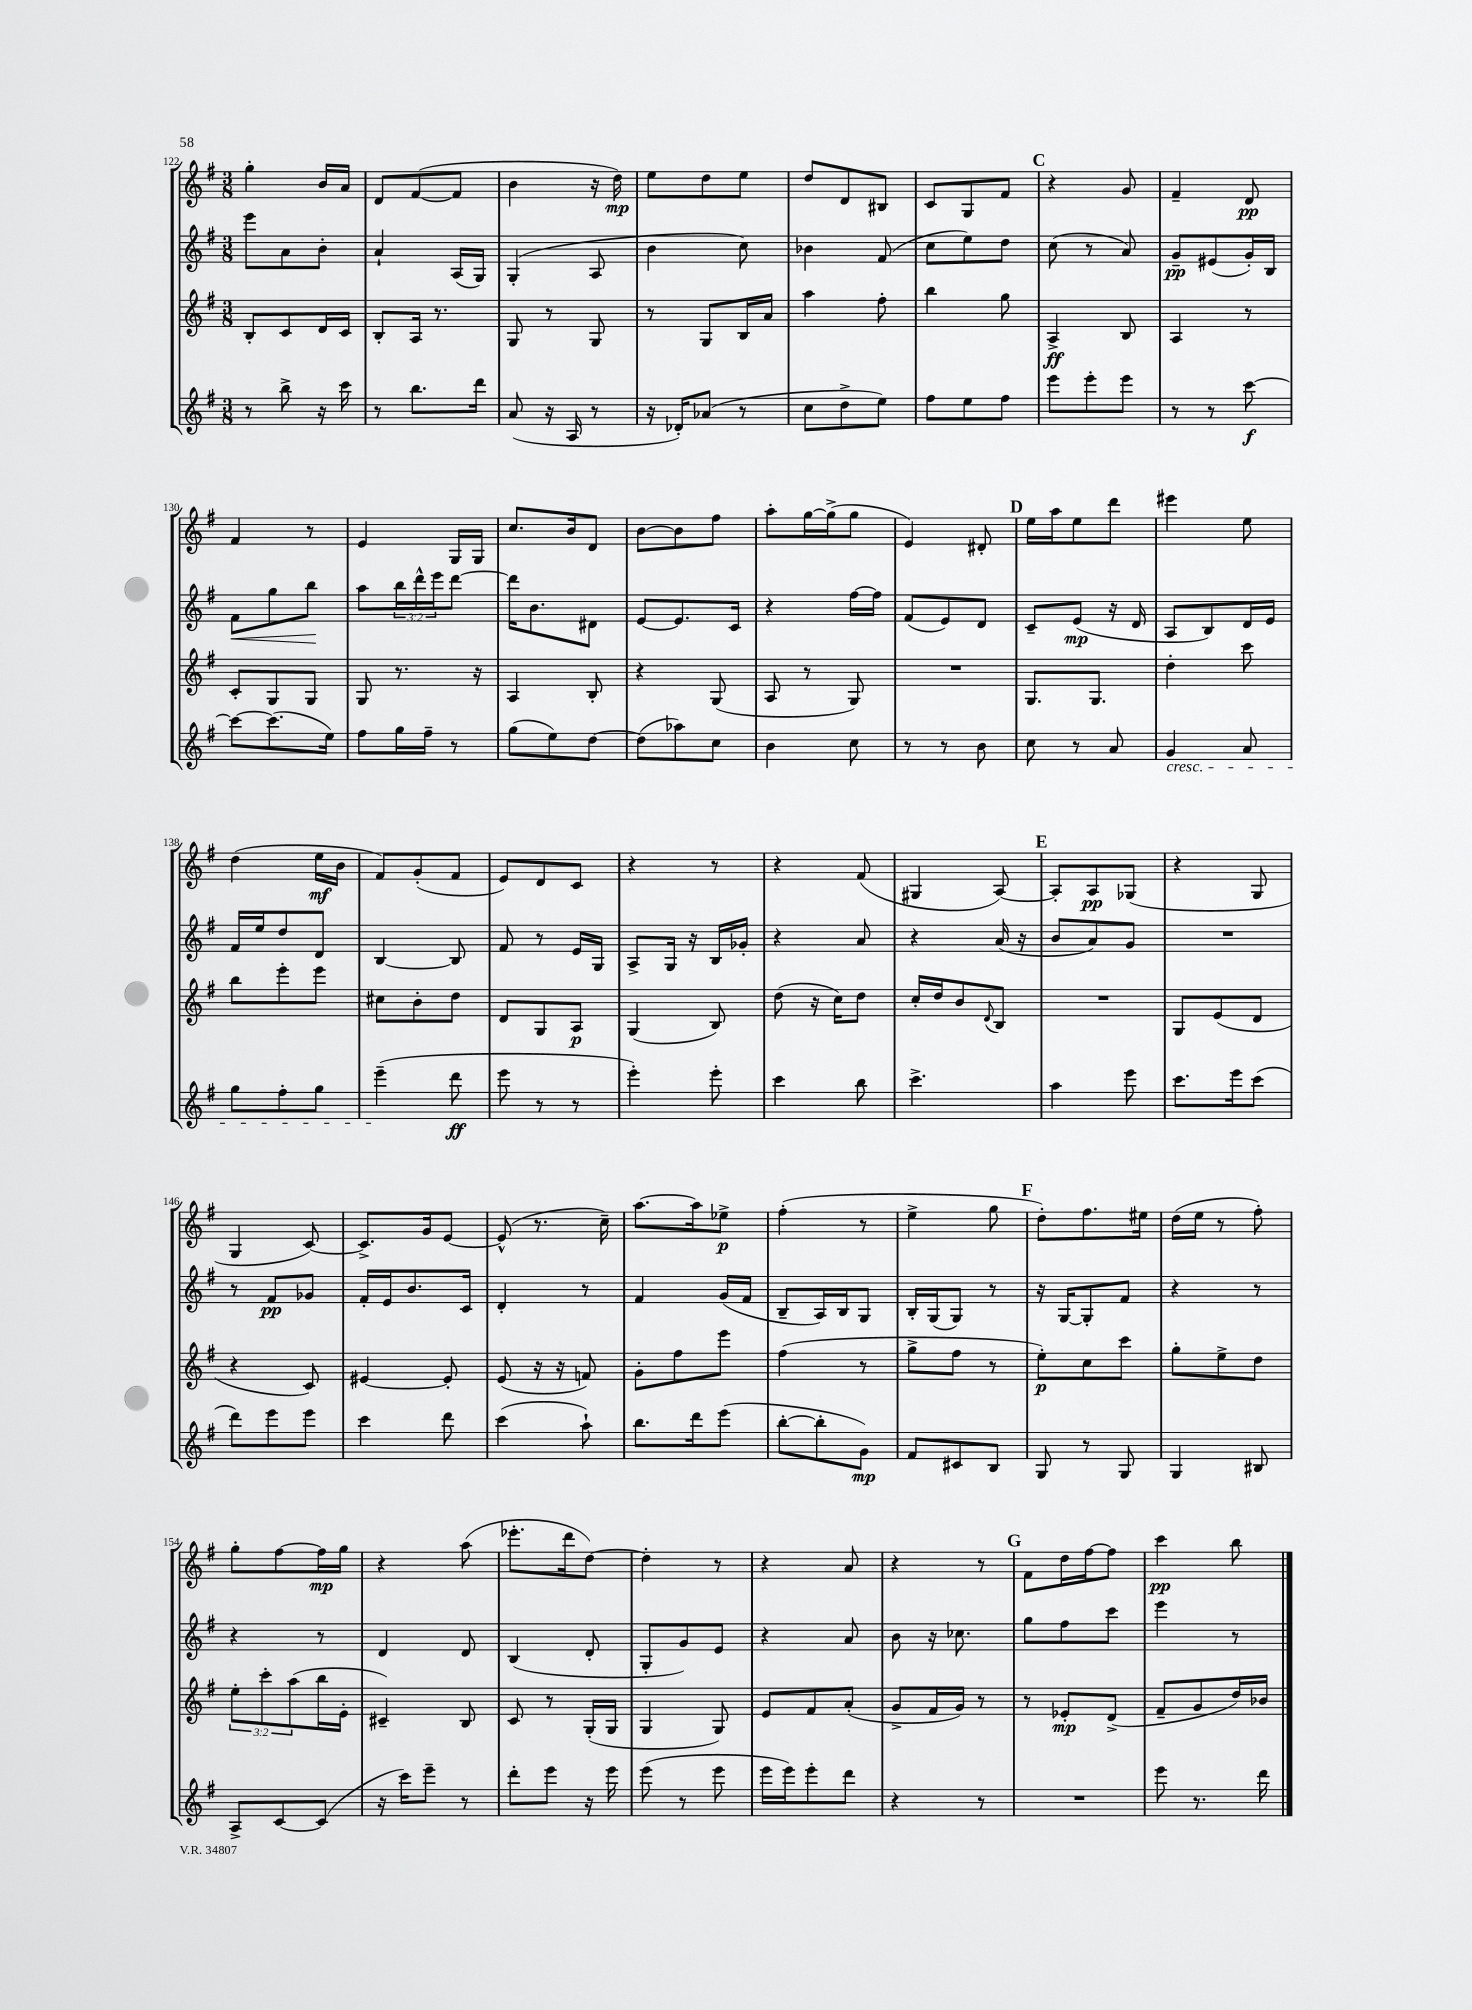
<<
\new StaffGroup <<
\new Staff = "s0" {
    \clef treble \key g \major \numericTimeSignature \time 3/8
    g''4-. b'16 a'16 |
    d'8 fis'8~( fis'8 |
    b'4 r16 d''16\mp) |
    e''8 d''8 e''8 |
    d''8 d'8 bis8 |
    c'8 g8 fis'8 |
    \mark \markup { \bold "C" } r4 g'8 |
    fis'4-- d'8\pp |
    fis'4 r8 |
    e'4 g16 g16 |
    c''8. b'16 d'8 |
    b'8~ b'8 fis''8 |
    a''8-. g''16~ g''16->( g''8 |
    e'4) dis'8-. |
    \mark \markup { \bold "D" } e''16 a''16 e''8 d'''8 |
    eis'''4 e''8 |
    d''4( e''16\mf b'16 |
    fis'8) g'8-.( fis'8 |
    e'8) d'8 c'8 |
    r4 r8 |
    r4 fis'8( |
    gis4 a8~) |
    \mark \markup { \bold "E" } a8-. a8\pp ges8( |
    r4 g8 |
    g4 c'8~) |
    c'8.-> g'16 e'8~ |
    e'8-^( r8. c''16--) |
    a''8.~ a''16 ees''8->\p |
    fis''4-.( r8 |
    e''4-> g''8 |
    \mark \markup { \bold "F" } d''8-.) fis''8. eis''16 |
    d''16( e''16 r8 fis''8-.) |
    g''8-. fis''8~ fis''16\mp g''16 |
    r4 a''8( |
    ees'''8.-. d'''16 d''8~) |
    d''4-. r8 |
    r4 a'8 |
    r4 r8 |
    \mark \markup { \bold "G" } fis'8 d''16 fis''16~ fis''8 |
    c'''4\pp b''8 \bar "|." |
}
\new Staff = "s1" {
    \clef treble \key g \major \numericTimeSignature \time 3/8 \override Staff.TupletNumber.text = #tuplet-number::calc-fraction-text
    e'''8 a'8 b'8-. |
    a'4-! a16( g16) |
    g4-.( a8 |
    b'4 c''8) |
    bes'4 fis'8( |
    c''8 e''8) d''8 |
    \mark \markup { \bold "C" } c''8( r8 a'8) |
    g'8--\pp eis'8( g'16-.) b16 |
    fis'8\< g''8 b''8\! |
    a''8 \tuplet 3/2 { b''16 d'''16-^ e'''16 } d'''8~ |
    d'''16 b'8. dis'8 |
    e'8~ e'8. c'16 |
    r4 fis''16~ fis''16 |
    fis'8( e'8) d'8 |
    \mark \markup { \bold "D" } c'8-- e'8\mp( r16 d'16 |
    a8 b8) d'16 e'16 |
    fis'16 e''16 d''8 d'8 |
    b4~ b8 |
    fis'8 r8 e'16 g16 |
    a8-> g16 r16 b16 ges'16-. |
    r4 a'8 |
    r4 a'16( r16 |
    \mark \markup { \bold "E" } b'8 a'8) g'8 |
    R4. |
    r8 fis'8\pp ges'8 |
    fis'16-. e'16 b'8. c'16 |
    d'4-. r8 |
    fis'4 g'16( fis'16 |
    b8-- a16) b16 g8 |
    b16-. g16( g8) r8 |
    \mark \markup { \bold "F" } r16 g16~ g8-. fis'8 |
    r4 r8 |
    r4 r8 |
    d'4 d'8 |
    b4( d'8-. |
    g8-. g'8) e'8 |
    r4 a'8 |
    b'8 r16 ces''8. |
    \mark \markup { \bold "G" } g''8 fis''8 c'''8 |
    e'''4 r8 \bar "|." |
}
\new Staff = "s2" {
    \clef treble \key g \major \numericTimeSignature \time 3/8 \override Staff.TupletNumber.text = #tuplet-number::calc-fraction-text
    b8-. c'8 d'16 c'16 |
    b8-. a16 r8. |
    g8 r8 g8 |
    r8 g8 b16 a'16 |
    a''4 fis''8-. |
    b''4 g''8 |
    \mark \markup { \bold "C" } a4->\ff b8 |
    a4 r8 |
    c'8-. g8 g8 |
    g8 r8. r16 |
    a4 b8-. |
    r4 g8( |
    a8 r8 g8) |
    R4. |
    \mark \markup { \bold "D" } g8. g8. |
    d''4-. c'''8 |
    b''8 e'''8-. e'''8 |
    cis''8 b'8-. d''8 |
    d'8 g8 a8\p |
    g4( b8) |
    d''8( r16 c''16) d''8 |
    c''16-. d''16 b'8 \appoggiatura { d'8 } b8 |
    \mark \markup { \bold "E" } R4. |
    g8 e'8( d'8 |
    r4 c'8) |
    eis'4~ eis'8-. |
    e'8( r16 r16 f'8) |
    g'8-. fis''8 e'''8 |
    fis''4( r8 |
    g''8-> fis''8 r8 |
    \mark \markup { \bold "F" } e''8-.\p) c''8 c'''8 |
    g''8-. e''8-> d''8 |
    \tuplet 3/2 { e''8-. c'''8-. a''8( } b''16 e'16-. |
    cis'4--) b8 |
    c'8 r8 g16-.( g16 |
    g4 g8) |
    e'8 fis'8 a'8-.( |
    g'8-> fis'16 g'16) r8 |
    \mark \markup { \bold "G" } r8 ees'8-.\mp d'8->( |
    fis'8-- g'8 d''16) bes'16 \bar "|." |
}
\new Staff = "s3" {
    \clef treble \key g \major \numericTimeSignature \time 3/8
    r8 b''8-> r16 c'''16 |
    r8 b''8. d'''16 |
    a'8( r16 a16 r8 |
    r16 des'16-.) aes'8( r8 |
    c''8 d''8-> e''8) |
    fis''8 e''8 fis''8 |
    \mark \markup { \bold "C" } e'''8 e'''8-. e'''8 |
    r8 r8 c'''8~\f |
    c'''8~ c'''8.( e''16) |
    fis''8 g''16 fis''16-- r8 |
    g''8( e''8) d''8~ |
    d''8( aes''8) c''8 |
    b'4 c''8 |
    r8 r8 b'8 |
    \mark \markup { \bold "D" } c''8 r8 a'8 |
    g'4\cresc a'8 |
    g''8 fis''8-. g''8 |
    e'''4--\!( d'''8\ff |
    e'''8 r8 r8 |
    e'''4-.) e'''8-. |
    c'''4 b''8 |
    c'''4.-> |
    \mark \markup { \bold "E" } a''4 e'''8 |
    c'''8. e'''16 c'''8( |
    d'''8) e'''8 e'''8 |
    c'''4 d'''8 |
    c'''4( a''8-!) |
    b''8. d'''16 e'''8( |
    b''8~-. b''8-. g'8\mp) |
    fis'8 cis'8 b8 |
    \mark \markup { \bold "F" } g8 r8 g8 |
    g4 bis8 |
    a8-> c'8~ c'8( |
    r16 c'''16) e'''8-- r8 |
    d'''8-. e'''8 r16 e'''16 |
    e'''8( r8 e'''8 |
    e'''16 e'''16) e'''8-. d'''8 |
    r4 r8 |
    \mark \markup { \bold "G" } R4. |
    e'''8 r8. d'''16 \bar "|." |
}
>>
>>
\layout { \context { \Score currentBarNumber = #122 } }
